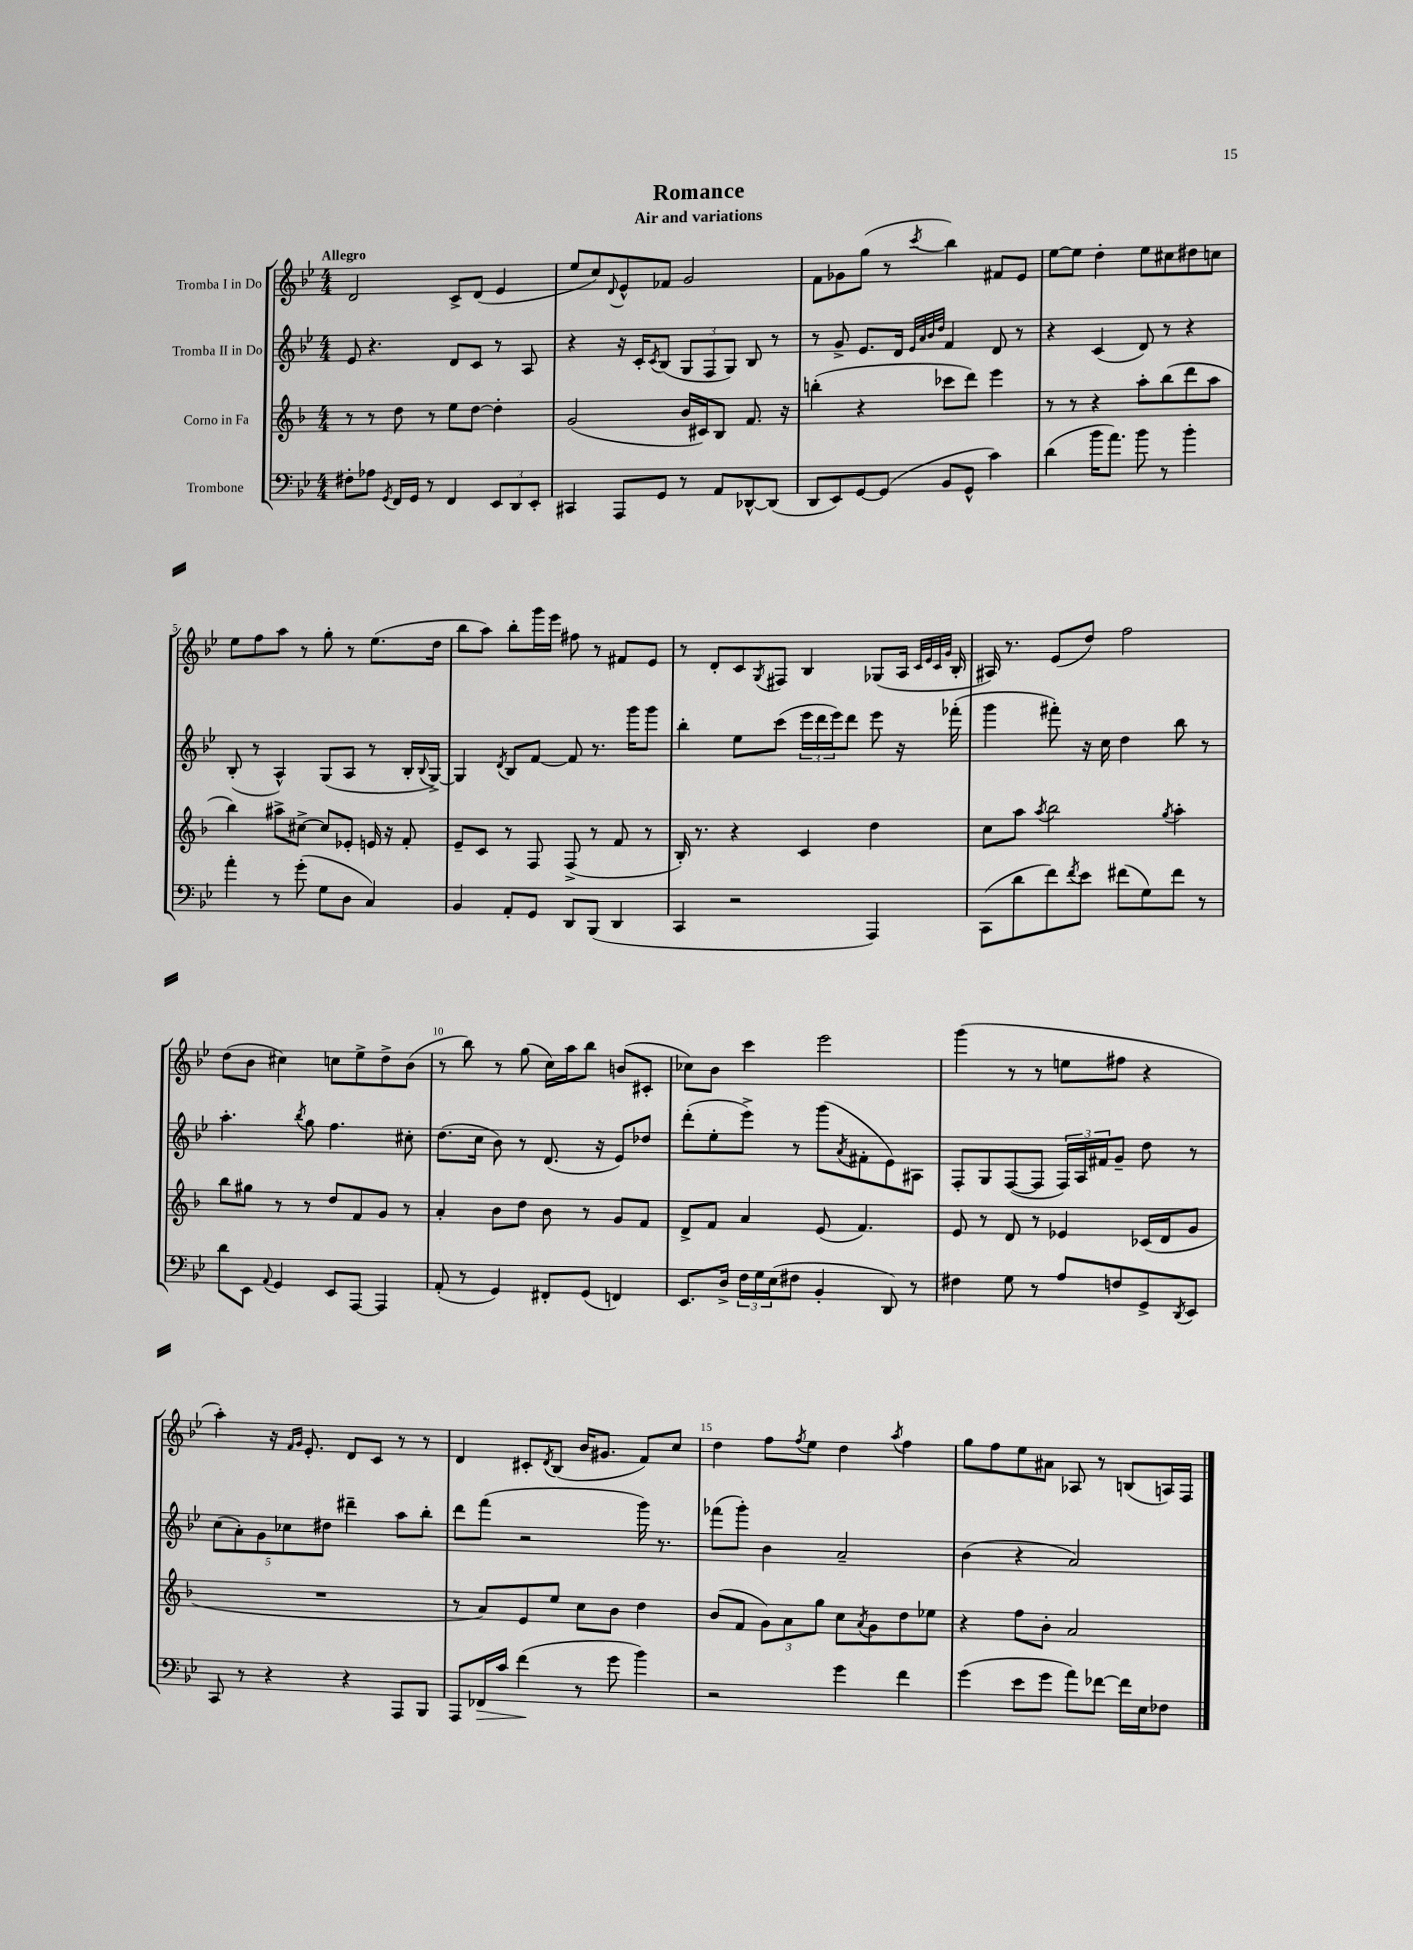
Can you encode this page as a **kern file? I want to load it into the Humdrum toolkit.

**kern	**kern	**kern	**kern
*staff4	*staff3	*staff2	*staff1
*clefF4	*clefG2	*clefG2	*clefG2
*k[b-e-]	*k[b-]	*k[b-e-]	*k[b-e-]
*M4/4	*M4/4	*M4/4	*M4/4
8F#'	8r	8e-	2d
8A-	8r	4.r	.
8qGG	.	.	.
16FF	8dd	.	.
16GG	.	.	.
8r	8r	.	.
4FF	8ee	8d	8c^
.	[8dd	8c	(8d
12EE-	4dd']	8r	4e-
12DD	.	.	.
.	.	8A	.
12EE-'	.	.	.
=	=	=	=
4CC#	(2g	4r	8ee-
.	.	.	8cc)
.	.	.	8qqd
8AAA	.	16r	8e-^^
.	.	16c'	.
.	.	8qc	.
8GG	.	(8B-	8f-
8r	16b-	12G	2g
.	16c#)	.	.
.	.	12F	.
8AA	8B-	.	.
.	.	12G)	.
[8DD-^^	8.f	8B-	.
(8DD-]	.	8r	.
.	16r	.	.
=	=	=	=
8DD	(4bb'	8r	8f
8EE-)	.	8g^	8g-
[8GG	4r	8.e-	(8gg
(8GG]	.	.	8r
.	.	16d	.
.	.	32qqe-	.
.	.	32qqa	.
.	.	32qqb-	.
.	.	32qqdd	8qccc
8BB-	8ccc-	4f	4bb-)
8GG^^	8ddd)	.	.
4c)	4eee	8d	8f#
.	.	8r	8e-
=	=	=	=
(4d	8r	4r	[8ee-
.	8r	.	8ee-]
16b-	4r	(4c	4dd'
8.a)	.	.	.
8b-	8aa'	8d)	8ee-
8r	(8bb-	8r	8cc#
4b-'	8ddd	4r	8dd#
.	8aa	.	8cc
=	=	=	=
4a'	4bb-)	(8B-'	8ee-
.	.	8r	8ff
8r	8aa#^	4A^^)	8aa
(8g'	[8cc#^	.	8r
8G	8cc#]	(8G	8gg'
8D	8e-'	8A	8r
4C)	16e	8r	(8.ee-
.	16r	.	.
.	8f'	16B-'	.
.	.	8qqB-	.
.	.	[16G^)	16dd
=	=	=	=
4BB-	8e~	4G]	8bb-
.	8c	.	8aa)
.	.	8qd	.
8AA'	8r	8B-	8bb-'
8GG	8F	[8f	16ggg
.	.	.	16eee-
8DD	(8F^	8f]	8ff#
(8BBB-	8r	8.r	8r
4DD	8f	.	8f#
.	.	16ggg	.
.	8r	8ggg	8e-
=	=	=	=
4CC	16B-')	4bb-'	8r
.	8.r	.	.
.	.	.	8d'
2r	4r	8ee-	8c
.	.	.	8qG
.	.	(8ccc	8F#
.	4c	24eee-	4B-
.	.	24ddd	.
.	.	24eee-)	.
.	.	8ddd	.
4AAA)	4dd	8eee-	(8G-
.	.	16r	16A
.	.	.	32qqc
.	.	.	32qqe-
.	.	.	32qqc
.	.	.	32qqg
.	.	(16fff-'	16B-'
=	=	=	=
(8CC	8cc	4ggg	16A#)
.	.	.	8.r
8d	8aa	.	.
.	8qaa	.	.
8f)	2bb-	8fff#')	(8e-
8qf	.	.	.
8e-	.	16r	8dd)
.	.	16cc	.
(8f#	.	4dd	2ff
8G)	.	.	.
.	8qgg	.	.
8f#	4aa'	8bb-	.
8r	.	8r	.
=	=	=	=
8d	8bb-	4.aa'	(8dd
8EE-	8gg#	.	8b-
8qqAA	.	.	.
4GG	8r	.	4cc#)
.	.	8qbb-	.
.	8r	8gg	.
8EE-	8dd	4.ff	8cc
[8AAA	8f	.	8ee-^
4AAA]	8g	.	8dd^
.	8r	8cc#'	(8b-
=	=	=	=
(8AA'	4a'	(8.dd	8r
8r	.	.	8bb-)
.	.	16cc	.
4GG)	8b-	8b-)	8r
.	8dd	8r	(8gg
8FF#'	8b-	(8.d	16cc)
.	.	.	16aa
(8GG	8r	.	8bb-
.	.	16r	.
4FF)	8g	8e-)	(8b
.	8f	8dd-	8c#'
=	=	=	=
8.EE-	8d^	(8ddd'	8cc-)
.	8f	8ee-'	8b-
16D^	.	.	.
24F	4a	8eee-^)	4ccc
24G	.	.	.
(24E-	.	.	.
8F#	.	8r	.
4BB-'	(8e	(8ggg	2eee-
.	.	8qa	.
.	4.f)	8f#'	.
8DD)	.	8e-)	.
8r	.	8A#	.
=	=	=	=
4F#	8e	8F'	(4ggg
.	8r	8G	.
8G	8d	([8F	8r
8r	8r	8F]	8r
8A	4e-	24F)	8ee
.	.	24A	.
.	.	24f#	.
8F	.	8g~	8ff#
8GG^	(16c-	8dd	4r
.	16d	.	.
8qDD	.	.	.
8EE-	8g	8r	.
=	=	=	=
8CC	1r	(10cc	4aa')
.	.	10a')	.
8r	.	.	.
.	.	10g	.
4r	.	.	16r
.	.	10cc-	.
.	.	.	16qqf
.	.	.	16qqg
.	.	.	8.e-'
.	.	10dd#	.
4r	.	4ddd#~	8d
.	.	.	8c
8AAA	.	8aa	8r
8BBB-	.	8bb-'	8r
=	=	=	=
8AAA	8r	8ddd	4d
16FF-	8a)	(8fff	.
16c	.	.	.
(4f	8e	2r	8c#'
.	.	.	8qd
.	8ee	.	(8B-
8r	8cc	.	16b-
.	.	.	8.g#
8g	8b-	.	.
4b-)	4dd	16ggg)	8f)
.	.	8.r	.
.	.	.	8cc
=	=	=	=
2r	(8b-	(8fff-	4dd
.	8f	8ggg')	.
.	12g)	4b-	8ff
.	12a	.	.
.	.	.	8qff
.	.	.	8ee-
.	12gg	.	.
4g	8cc	2a~	4dd
.	8qa	.	.
.	8g	.	.
.	.	.	8qaa
4f	8dd	.	4ff
.	8ee-	.	.
=	=	=	=
(4g	4r	(4b-	8gg
.	.	.	8ff
8e-	8ff	4r	8ee-
8g	8b-'	.	8a#
8a)	2a	2a)	8A-
[8f-	.	.	8r
16f-]	.	.	(8B
16E-	.	.	.
8F-	.	.	16A)
.	.	.	16F
==	==	==	==
*-	*-	*-	*-
